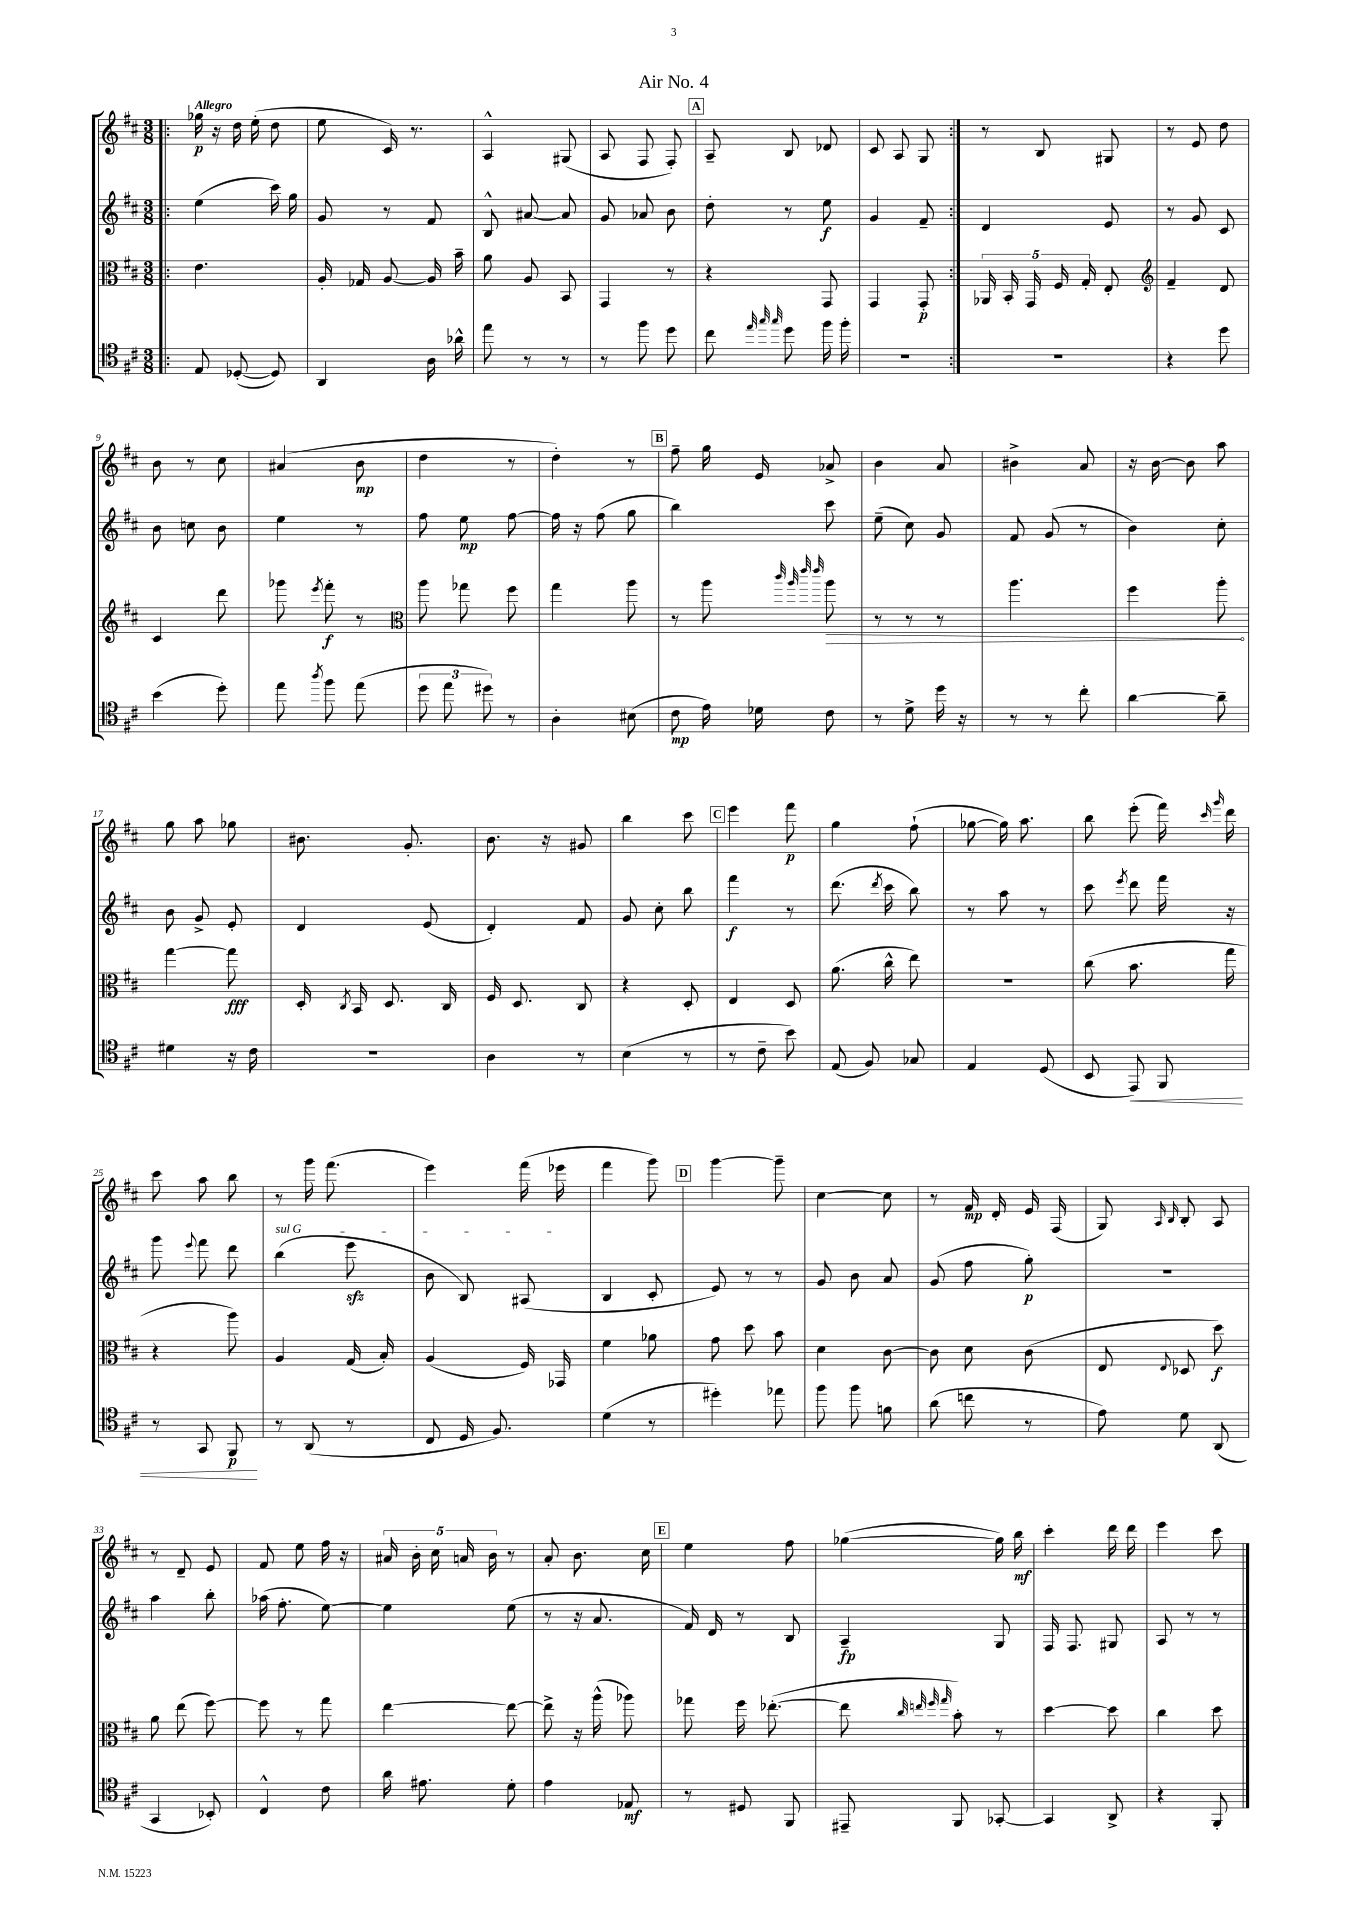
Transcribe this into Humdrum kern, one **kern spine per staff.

**kern	**dynam	**kern	**dynam	**kern	**dynam	**kern	**dynam
*part4	*part4	*part3	*part3	*part2	*part2	*part1	*part1
*staff4	*staff4	*staff3	*staff3	*staff2	*staff2	*staff1	*staff1
*clefC4	*	*clefC3	*	*clefG2	*	*clefG2	*
*k[f#c#]	*	*k[f#c#]	*	*k[f#c#]	*	*k[f#c#]	*
*M3/8	*	*M3/8	*	*M3/8	*	*M3/8	*
=1!|:	=1!|:	=1!|:	=1!|:	=1!|:	=1!|:	=1!|:	=1!|:
!	!	!	!	!	!	!LO:TX:a:B:t=Allegro	!
8E/	.	4.e\	.	(4ee\	.	16gg-X\	p
.	.	.	.	.	.	16r	.
([8D-X'/	.	.	.	.	.	16dd\	.
.	.	.	.	.	.	(16ee'\	.
8D-/])	.	.	.	16ccc#\)	.	8dd\	.
.	.	.	.	16gg\	.	.	.
=2	=2	=2	=2	=2	=2	=2	=2
4AA/	.	16A'/	.	8g/	.	8ee\	.
.	.	16G-X/	.	.	.	.	.
.	.	[8A/	.	8r	.	16c#/)	.
.	.	.	.	.	.	8.r	.
16A\	.	16A/]	.	8f#/	.	.	.
16a-X^^\	.	16b~\	.	.	.	.	.
=3	=3	=3	=3	=3	=3	=3	=3
8ee\	.	8a\	.	8B^^/	.	4A^^/	.
8r	.	8A/	.	[8a#X/	.	.	.
8r	.	8BB/	.	8a#/]	.	(8G#X/	.
=4	=4	=4	=4	=4	=4	=4	=4
8r	.	4GG/	.	8g/	.	8A/	.
8ff#\	.	.	.	8a-X/	.	8F#/	.
8dd\	.	8r	.	8b\	.	8F#'/)	.
!!LO:REH:place=s1:t=A
=5	=5	=5	=5	=5	=5	=5	=5
8cc#\	.	4r	.	8dd'\	.	8A~/	.
32qqee/	.	.	.	.	.	.	.
32qqgg/	.	.	.	.	.	.	.
32qqgg/	.	.	.	.	.	.	.
8dd\	.	.	.	8r	.	8B/	.
16ff#\	.	8GG/	.	8ee\	f	8d-X/	.
16ff#'\	.	.	.	.	.	.	.
=6	=6	=6	=6	=6	=6	=6	=6
4.r	.	4GG/	.	4g/	.	8c#/	.
.	.	.	.	.	.	8A/	.
.	.	8GG'/	p	8f#~/	.	8G/	.
=7:|!	=7:|!	=7:|!	=7:|!	=7:|!	=7:|!	=7:|!	=7:|!
4.r	.	20AA-X/	.	4d/	.	8r	.
.	.	20BB'/	.	.	.	.	.
.	.	20GG/	.	.	.	.	.
.	.	.	.	.	.	8B/	.
.	.	20F#/	.	.	.	.	.
.	.	20G'/	.	.	.	.	.
.	.	8E'/	.	8e/	.	8G#X/	.
=8	=8	=8	=8	=8	=8	=8	=8
*	*	*clefG2	*	*	*	*	*
4r	.	4f#~/	.	8r	.	8r	.
.	.	.	.	8g/	.	8e/	.
8dd\	.	8d/	.	8c#/	.	8dd\	.
!!LO:LB:g=z
=9	=9	=9	=9	=9	=9	=9	=9
(4b\	.	4c#/	.	8b\	.	8b\	.
.	.	.	.	8ccn\	.	8r	.
8dd'\)	.	8ddd\	.	8b\	.	8cc#\	.
=10	=10	=10	=10	=10	=10	=10	=10
8ee\	.	8ggg-X\	.	4ee\	.	(4a#X/	.
8qaa/	.	8qeee/	.	.	.	.	.
8ff#\	.	8fff#'\	f	.	.	.	.
(8ee\	.	8r	.	8r	.	8b\	mp
=11	=11	=11	=11	=11	=11	=11	=11
*	*	*clefC3	*	*	*	*	*
12dd\	.	8aa\	.	8ff#\	.	4dd\	.
12ee\	.	.	.	.	.	.	.
.	.	8gg-X\	.	8ee\	mp	.	.
12dd#X\)	.	.	.	.	.	.	.
8r	.	8ff#\	.	[8ff#\	.	8r	.
=12	=12	=12	=12	=12	=12	=12	=12
4A'\	.	4gg\	.	16ff#\]	.	4dd'\)	.
.	.	.	.	16r	.	.	.
.	.	.	.	(8ff#\	.	.	.
(8B#X\	.	8aa\	.	8gg\	.	8r	.
!!LO:REH:place=s1:t=B
=13	=13	=13	=13	=13	=13	=13	=13
8c#\	mp	8r	.	4bb\)	.	8ff#~\	.
16e\)	.	8aa\	.	.	.	16gg\	.
16d-X\	.	.	.	.	.	16e/	.
.	.	32qqccc#/	.	.	.	.	.
.	.	32qqaa/	.	.	.	.	.
.	.	32qqeee/	.	.	.	.	.
.	.	32qqeee/	.	.	.	.	.
!	!	!	!LO:HP:b	!	!	!	!
8c#\	.	8aa\	>	8ccc#\	.	8a-X^/	.
=14	=14	=14	=14	=14	=14	=14	=14
8r	.	8r	.	(8ee~\	.	4b\	.
8d^\	.	8r	.	8cc#\)	.	.	.
16dd\	.	8r	.	8g/	.	8a/	.
16r	.	.	.	.	.	.	.
=15	=15	=15	=15	=15	=15	=15	=15
8r	.	4.aa\	.	8f#/	.	4b#X^\	.
8r	.	.	.	(8g/	.	.	.
8cc#'\	.	.	.	8r	.	8a/	.
=16	=16	=16	=16	=16	=16	=16	=16
[4a\	.	4ff#\	.	4b\)	.	16r	.
.	.	.	.	.	.	[16b\	.
.	.	.	.	.	.	8b\]	.
8a~\]	.	8aa'\	.	8cc#'\	.	8aa\	.
.	.	.	]	.	.	.	.
!!LO:LB:g=z
=17	=17	=17	=17	=17	=17	=17	=17
4d#X\	.	[4gg\	.	8b\	.	8gg\	.
.	.	.	.	8g^/	.	8aa\	.
16r	.	8gg\]	fff	8e'/	.	8gg-X\	.
16c#\	.	.	.	.	.	.	.
=18	=18	=18	=18	=18	=18	=18	=18
4.r	.	16D'/	.	4d/	.	8.b#X\	.
.	.	8qC#/	.	.	.	.	.
.	.	16BB/	.	.	.	.	.
.	.	8.D/	.	.	.	.	.
.	.	.	.	.	.	8.g'/	.
.	.	.	.	(8e/	.	.	.
.	.	16C#/	.	.	.	.	.
=19	=19	=19	=19	=19	=19	=19	=19
4A\	.	16F#/	.	4d'/)	.	8.b\	.
.	.	8.D/	.	.	.	.	.
.	.	.	.	.	.	16r	.
8r	.	8C#/	.	8f#/	.	8g#X/	.
=20	=20	=20	=20	=20	=20	=20	=20
(4B\	.	4r	.	8g/	.	4bb\	.
.	.	.	.	8cc#'\	.	.	.
8r	.	8D'/	.	8bb\	.	8ccc#\	.
!!LO:REH:place=s1:t=C
=21	=21	=21	=21	=21	=21	=21	=21
8r	.	4E/	.	4fff#\	f	4eee\	.
8c#~\	.	.	.	.	.	.	.
8b\)	.	8D/	.	8r	.	8fff#\	p
=22	=22	=22	=22	=22	=22	=22	=22
(8E/	.	(8.a\	.	(8.ddd\	.	4gg\	.
8F#/)	.	.	.	.	.	.	.
.	.	.	.	8qddd/	.	.	.
.	.	16cc#^^\	.	16ccc#\	.	.	.
8G-X/	.	8ee\)	.	8bb\)	.	(8ff#`\	.
=23	=23	=23	=23	=23	=23	=23	=23
4E/	.	4.r	.	8r	.	[8gg-X\	.
.	.	.	.	8aa\	.	16gg-\])	.
.	.	.	.	.	.	8.aa\	.
(8D/	.	.	.	8r	.	.	.
=24	=24	=24	=24	=24	=24	=24	=24
8BB/	.	(8cc#\	.	8ccc#\	.	8bb\	.
.	.	.	.	8qeee/	.	.	.
!	!LO:HP:b	!	!	!	!	!	!
8EE/)	<	8.b\	.	8ddd\	.	(8eee'\	.
8FF#/	.	.	.	16fff#\	.	16fff#\)	.
.	.	.	.	.	.	16qqccc#/	.
.	.	.	.	.	.	16qqggg/	.
.	.	16gg\	.	16r	.	16ddd\	.
!!LO:LB:g=z
=25	=25	=25	=25	=25	=25	=25	=25
8r	.	4r	.	8ggg\	.	8ccc#\	.
.	.	.	.	8qqeee/	.	.	.
8GG/	.	.	.	8fff#\	.	8aa\	.
8FF#/	p	8aa\)	.	8ddd\	.	8bb\	.
.	[	.	.	.	.	.	.
=26	=26	=26	=26	=26	=26	=26	=26
!	!	!	!	!LO:TX:a:i:t=sul G	!	!	!
8r	.	4A/	.	(4bb\	.	8r	.
(8AA/	.	.	.	.	.	16ggg\	.
.	.	.	.	.	.	(8.fff#\	.
8r	.	(16G/	.	8eeezz\	.	.	.
.	.	16B'/)	.	.	.	.	.
=27	=27	=27	=27	=27	=27	=27	=27
8C#/	.	(4A/	.	8b\	.	4eee\)	.
16D/	.	.	.	8B/)	.	.	.
8.F#/)	.	.	.	.	.	.	.
.	.	16F#/)	.	(8A#X/	.	(16fff#\	.
.	.	16GG-X/	.	.	.	16eee-X\	.
=28	=28	=28	=28	=28	=28	=28	=28
(4d\	.	4f#\	.	4B/	.	4fff#\	.
8r	.	8a-X\	.	8c#'/	.	8ggg\)	.
!!LO:REH:place=s1:t=D
=29	=29	=29	=29	=29	=29	=29	=29
4dd#X'\)	.	8g\	.	8e/)	.	[4ggg\	.
.	.	8dd\	.	8r	.	.	.
8ee-X\	.	8b\	.	8r	.	8ggg~\]	.
=30	=30	=30	=30	=30	=30	=30	=30
8ff#\	.	4d\	.	8g/	.	[4cc#\	.
8ff#\	.	.	.	8b\	.	.	.
8fn\	.	[8c#\	.	8a/	.	8cc#\]	.
=31	=31	=31	=31	=31	=31	=31	=31
(8a\	.	8c#\]	.	(8g/	.	8r	.
8ccn\	.	8d\	.	8ff#\	.	16f#/	mp
.	.	.	.	.	.	16d'/	.
8r	.	(8c#\	.	8gg'\)	p	16e/	.
.	.	.	.	.	.	(16F#/	.
=32	=32	=32	=32	=32	=32	=32	=32
8e\)	.	8E/	.	4.r	.	8G/)	.
.	.	.	.	.	.	16qqA/	.
.	.	8qqE/	.	.	.	16qqB/	.
8d\	.	8D-X/	.	.	.	8B'/	.
(8AA/	.	8dd\)	f	.	.	8A/	.
!!LO:LB:g=z
=33	=33	=33	=33	=33	=33	=33	=33
4GG/	.	8a\	.	4aa\	.	8r	.
.	.	(8ee\	.	.	.	8d~/	.
8BB-X'/)	.	[8ff#\)	.	8bb'\	.	8e/	.
=34	=34	=34	=34	=34	=34	=34	=34
4C#^^/	.	8ff#\]	.	(16aa-X\	.	8f#/	.
.	.	.	.	8.ff#'\	.	.	.
.	.	8r	.	.	.	8ee\	.
8c#\	.	8gg\	.	[8ee\)	.	16ff#\	.
.	.	.	.	.	.	16r	.
=35	=35	=35	=35	=35	=35	=35	=35
16a\	.	[4ee\	.	4ee\]	.	20a#X/	.
.	.	.	.	.	.	20b'\	.
8.e#X\	.	.	.	.	.	.	.
.	.	.	.	.	.	20cc#\	.
.	.	.	.	.	.	20an/	.
.	.	.	.	.	.	20b\	.
8d'\	.	8ee\_	.	(8ee\	.	8r	.
=36	=36	=36	=36	=36	=36	=36	=36
4e\	.	8ee^\]	.	8r	.	8a'/	.
.	.	16r	.	16r	.	8.b\	.
.	.	(16aa^^\	.	8.a/	.	.	.
8E-X/	mf	8aa-X\)	.	.	.	.	.
.	.	.	.	.	.	16cc#\	.
!!LO:REH:place=s1:t=E
=37	=37	=37	=37	=37	=37	=37	=37
8r	.	8gg-X\	.	16f#/)	.	4ee\	.
.	.	.	.	16d/	.	.	.
8D#X/	.	16ff#\	.	8r	.	.	.
.	.	([8.ee-X'\	.	.	.	.	.
8FF#/	.	.	.	8B/	.	8ff#\	.
=38	=38	=38	=38	=38	=38	=38	=38
8EE#X~/	.	8ee-\]	.	4A~/	fp	([4gg-X\	.
.	.	32qqcc#/	.	.	.	.	.
.	.	32qqeen/	.	.	.	.	.
.	.	32qqff#/	.	.	.	.	.
.	.	32qqgg/	.	.	.	.	.
8FF#/	.	8b'\)	.	.	.	.	.
[8GG-X'/	.	8r	.	8G/	.	16gg-\])	.
.	.	.	.	.	.	16bb\	mf
=39	=39	=39	=39	=39	=39	=39	=39
4GG-/]	.	[4dd\	.	16F#/	.	4ccc#'\	.
.	.	.	.	8.F#/	.	.	.
8AA^/	.	8dd\]	.	8G#X/	.	16ddd\	.
.	.	.	.	.	.	16ddd\	.
=40	=40	=40	=40	=40	=40	=40	=40
4r	.	4cc#\	.	8A/	.	4eee\	.
.	.	.	.	8r	.	.	.
8FF#'/	.	8dd\	.	8r	.	8ccc#\	.
==	==	==	==	==	==	==	==
*-	*-	*-	*-	*-	*-	*-	*-
